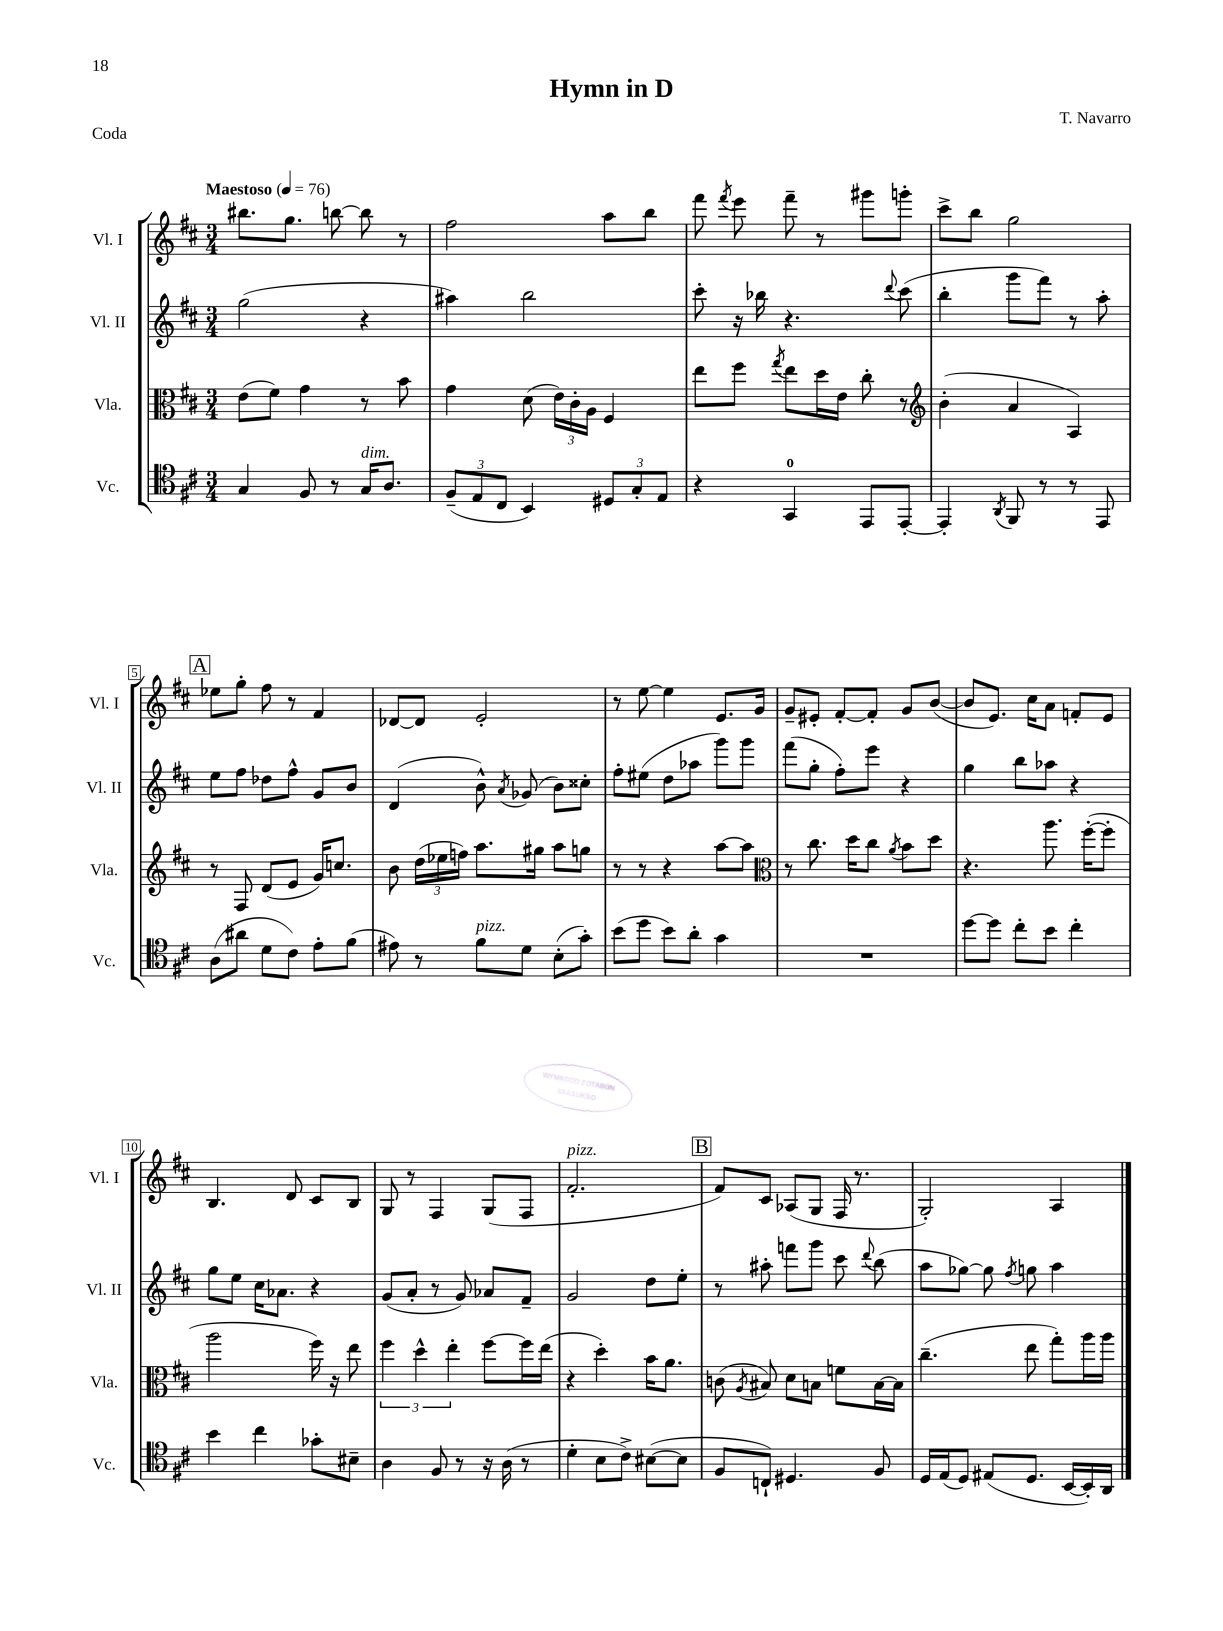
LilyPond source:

\header { title = "Hymn in D" composer = "T. Navarro" piece = "Coda" }
<<
\new StaffGroup <<
\new Staff = "s0" \with { instrumentName = "Vl. I" shortInstrumentName = "Vl. I" } {
    \clef treble \key d \major \numericTimeSignature \time 3/4 \tempo "Maestoso" 4 = 76
    \autoBeamOff bis''8.[ g''8.] b''8~ b''8 r8 |
    fis''2 a''8[ b''8] |
    fis'''8 \acciaccatura { fis'''8 } e'''8 fis'''8-- r8 gis'''8[ g'''8]-. |
    cis'''8[-> b''8] g''2 |
    \mark \markup { \box "A" } ees''8[ g''8]-. fis''8 r8 fis'4 |
    des'8[~ des'8] e'2-. |
    r8 e''8~ e''4 e'8.[ g'16] |
    g'8[-- eis'8]-. fis'8[~-. fis'8]-. g'8[ b'8]~( |
    b'8[ e'8.]) cis''16[ a'8] f'8[-. e'8] |
    b4. d'8 cis'8[ b8] |
    g8 r8 fis4 g8[( fis8] |
    fis'2.-.^\markup { \italic "pizz." } |
    \mark \markup { \box "B" } fis'8[) cis'8] aes8[( g8] fis16 r8. |
    g2-.) a4 \bar "|." |
}
\new Staff = "s1" \with { instrumentName = "Vl. II" shortInstrumentName = "Vl. II" } {
    \clef treble \key d \major \numericTimeSignature \time 3/4
    \autoBeamOff g''2( r4 |
    ais''4) b''2 |
    cis'''8-. r16 bes''16 r4. \appoggiatura { d'''8 } cis'''8( |
    b''4-. g'''8[ fis'''8]) r8 a''8-. |
    \mark \markup { \box "A" } e''8[ fis''8] des''8[ fis''8]-^ g'8[ b'8] |
    d'4( b'8-^) \acciaccatura { a'8 } ges'8( b'8[) cisis''8]-. |
    fis''8[-. eis''8]( d''8[ aes''8] g'''8[) g'''8] |
    fis'''8[( g''8]-. fis''8[-.) e'''8] r4 |
    g''4 b''8[ aes''8] r4 |
    g''8[ e''8] cis''16[ aes'8.] r4 |
    g'8[( a'8]-. r8 g'8) aes'8[ fis'8]-- |
    g'2 d''8[ e''8]-. |
    \mark \markup { \box "B" } r8 ais''8-. f'''8[ g'''8] cis'''8 \appoggiatura { d'''8 } b''8( |
    a''8[ ges''8]~) ges''8 \acciaccatura { fis''8 } g''8 a''4 \bar "|." |
}
\new Staff = "s2" \with { instrumentName = "Vla." shortInstrumentName = "Vla." } {
    \clef alto \key d \major \numericTimeSignature \time 3/4
    \autoBeamOff e'8[( fis'8]) g'4 r8 b'8 |
    g'4 d'8( \tuplet 3/2 { e'16[) cis'16-. a16] } fis4 |
    e''8[ fis''8] \acciaccatura { g''8 } e''8[ d''16 e'16] cis''8-. r8 |
    \clef treble b'4-.( a'4 a4) |
    \mark \markup { \box "A" } r8 fis8 d'8[( e'8] g'16[) c''8.] |
    b'8 \tuplet 3/2 { d''16[( ees''16 f''16]) } a''8.[ gis''16] a''8[ g''8] |
    r8 r8 r4 a''8[~ a''8] |
    \clef alto r8 cis''8. d''16[ cis''8] \acciaccatura { a'8 } b'8[ d''8] |
    r4. a''8. fis''16[~-.( fis''8]-. |
    a''2 fis''16) r16 e''8 |
    \tuplet 3/2 { fis''4 d''4-^ e''4-. } fis''8[~ fis''16 e''16]( |
    r4 d''4-.) b'16[ a'8.] |
    \mark \markup { \box "B" } c'8( \acciaccatura { a8 } bis8) d'8[ b8] f'8[ b16~ b16] |
    cis''4.--( e''8 g''8[-.) a''16 a''16] \bar "|." |
}
\new Staff = "s3" \with { instrumentName = "Vc." shortInstrumentName = "Vc." } {
    \clef tenor \key d \major \numericTimeSignature \time 3/4
    \autoBeamOff g4 fis8 r8 g16[^\markup { \italic "dim." } a8.] |
    \tuplet 3/2 { fis8[--( e8 cis8] } b,4) \tuplet 3/2 { dis8[ g8-. e8] } |
    r4 g,4-0 e,8[ e,8]~-. |
    e,4-. \acciaccatura { a,8 } fis,8 r8 r8 e,8 |
    \mark \markup { \box "A" } a8[( ais'8] d'8[ cis'8]) e'8[-. fis'8]( |
    eis'8) r8 fis'8[^\markup { \italic "pizz." } d'8] b8[-.( g'8]-.) |
    b'8[( d''8] b'8[) a'8]-. g'4 |
    R2. |
    d''8[~ d''8] cis''8[-. b'8] cis''4-. |
    b'4 cis''4 ges'8[-. bis8]-- |
    a4 fis8 r8 r16 a16( r8 |
    d'4-. b8[ cis'8]->) bis8[~( bis8] |
    \mark \markup { \box "B" } fis8[ c8]-!) dis4. fis8 |
    d16[ e16( d8]) eis8[( d8.] b,16[~ b,16-.) a,16] \bar "|." |
}
>>
>>
\layout { \context { \Score \override BarNumber.stencil = #(make-stencil-boxer 0.1 0.3 ly:text-interface::print) } }
